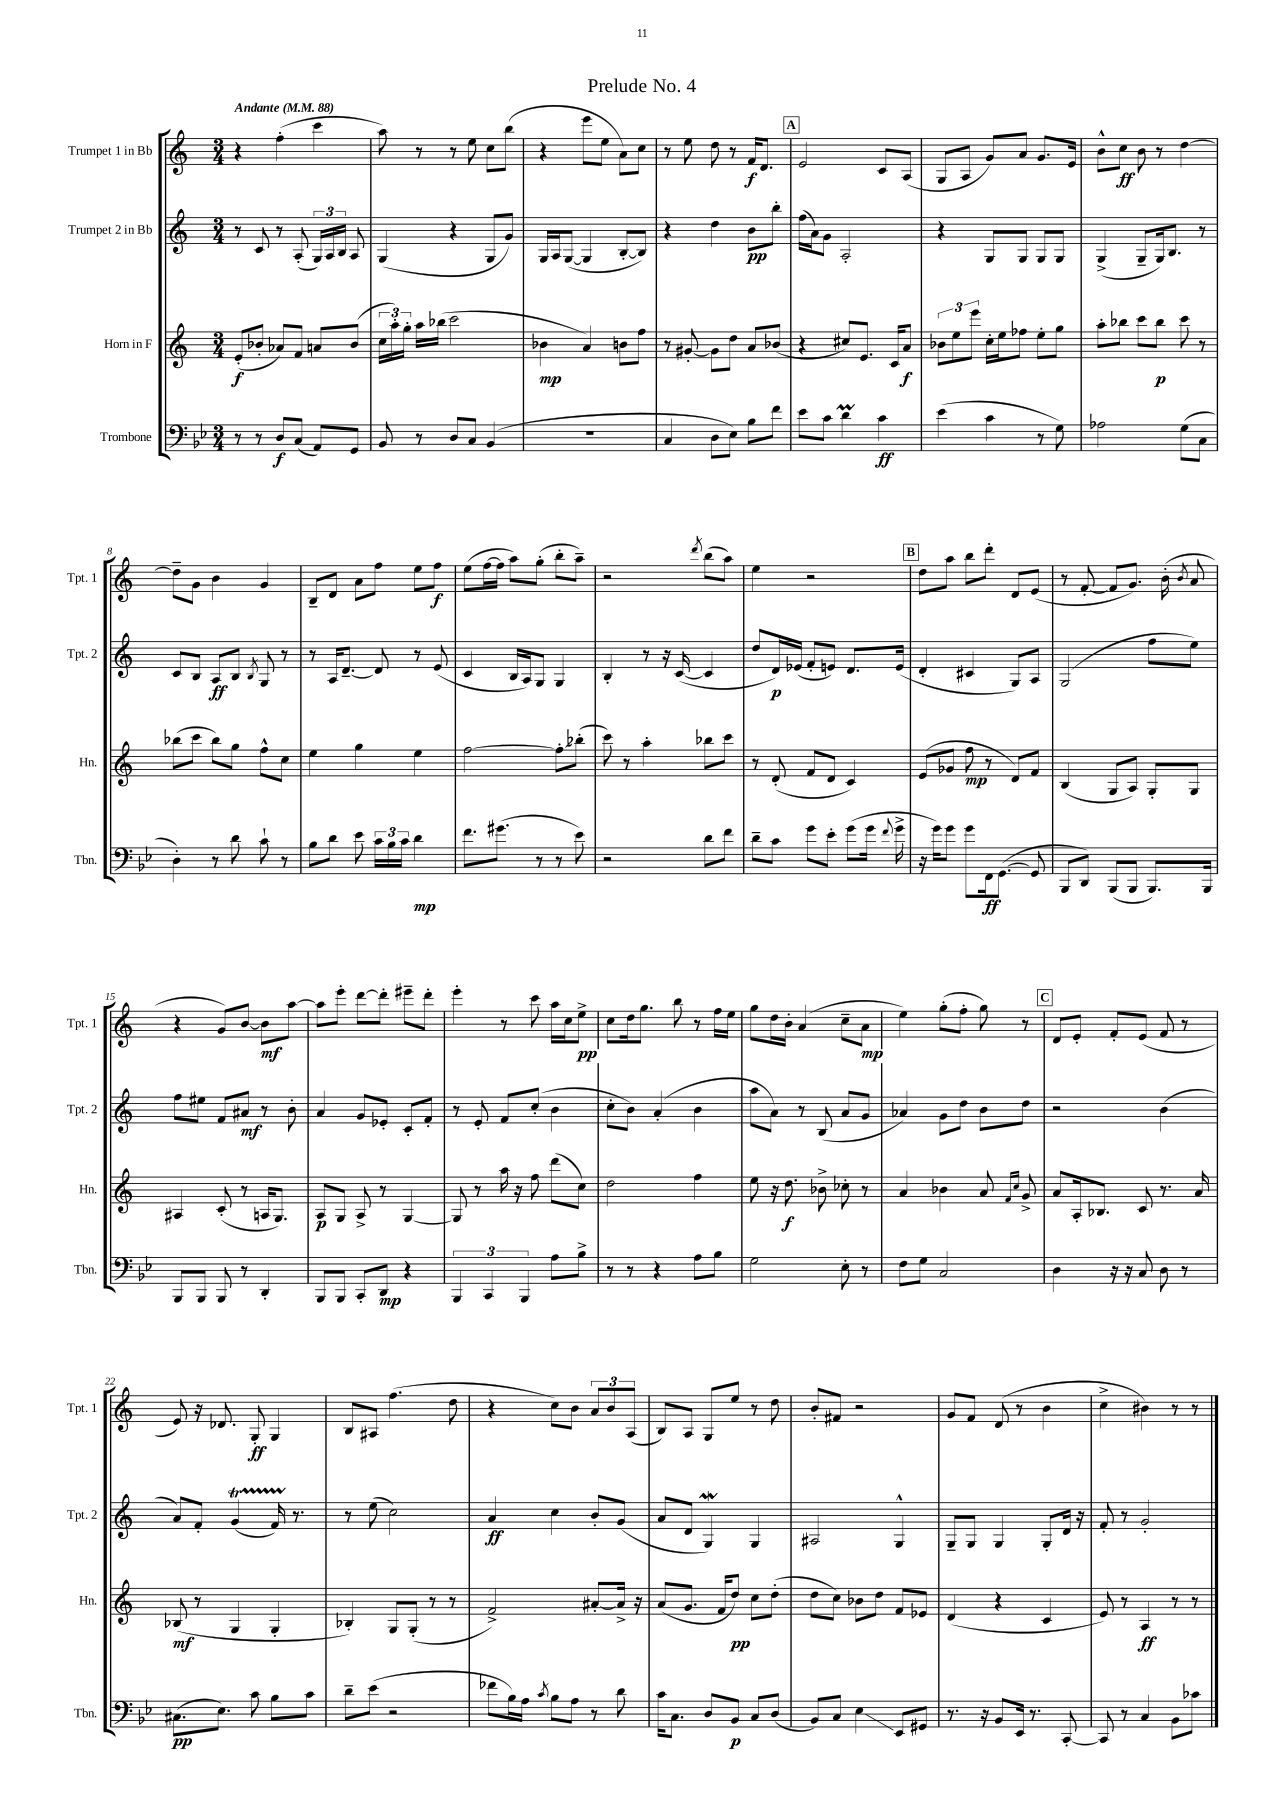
\header { title = "Prelude No. 4" }
<<
\new StaffGroup <<
\new Staff = "s0" \with { instrumentName = "Trumpet 1 in Bb" shortInstrumentName = "Tpt. 1" } {
    \clef treble \key c \major \numericTimeSignature \time 3/4 \tempo "Andante" 4 = 88
    \autoBeamOff r4 f''4-.( c'''4 |
    a''8) r8 r8 e''8 c''8[ b''8]( |
    r4 e'''8[ e''8] a'8[) c''8] |
    r8 e''8 d''8 r8 f'16[\f d'8.] |
    \mark \markup { \box "A" } e'2 c'8[ a8]( |
    g8[ a8] g'8[) a'8] g'8.[ e'16] |
    b'8[-^ c''8]\ff b'8 r8 d''4~ |
    d''8[-- g'8] b'4 g'4 |
    b8[-- d'8] a'8[ f''8] e''8[ f''8]\f |
    e''8[( f''16~ f''16] a''8[) g''8]-.( b''8[-. a''8]--) |
    r2 \acciaccatura { d'''8 } b''8[( a''8]) |
    e''4 r2 |
    \mark \markup { \box "B" } d''8[ a''8] b''8[ d'''8]-. d'8[ e'8]( |
    r8 f'8~-. f'8[ g'8.]) b'16-.( \acciaccatura { b'8 } a'8 |
    r4 g'8[) b'8]~ b'8[\mf a''8]~ |
    a''8[ e'''8]-. d'''8[~ d'''8]-. eis'''8[-- d'''8]-. |
    e'''4-. r8 c'''8 a''16[ c''16 e''8]->\pp |
    c''8[ d''16 g''8.] b''8 r8 f''16[ e''16] |
    g''8[ d''16 b'16]-. a'4( c''8[-- a'8]\mp |
    e''4) g''8[-.( f''8]-. g''8) r8 |
    \mark \markup { \box "C" } d'8[ e'8]-. f'8[-. e'8]( f'8 r8 |
    e'8) r16 des'8. g8-.\ff g4 |
    b8[ ais8] f''4.( d''8 |
    r4 c''8[) b'8] \tuplet 3/2 { a'8[ b'8 a8]( } |
    b8[) a8] g8[ e''8] r8 d''8 |
    b'8[-. fis'8] r2 |
    g'8[ f'8] d'8( r8 b'4 |
    c''4-> bis'4) r8 r8 \bar "|." |
}
\new Staff = "s1" \with { instrumentName = "Trumpet 2 in Bb" shortInstrumentName = "Tpt. 2" } {
    \clef treble \key c \major \numericTimeSignature \time 3/4
    \autoBeamOff r8 c'8 r8 a8-.( \tuplet 3/2 { g16[) a16 b16] } a8 |
    g4( r4 g8[ g'8]) |
    g16[ a16 g8]~( g4 b8[~-. b8]) |
    r4 d''4 b'8[\pp b''8]-. |
    \mark \markup { \box "A" } f''16[( a'16) g'8] a2-. |
    r4 g8[ g8] g8[ g8] |
    g4->( g8[-- g16) b8.] r8 |
    c'8[ b8] a8[\ff b8] \acciaccatura { b8 } g8 r8 |
    r8 a16[ d'8.]~-- d'8 r8 e'8( |
    c'4 b16[ a16) g8] g4 |
    b4-. r8 r16 c'16~( c'4 |
    d''8[ d'16\p) ees'16]( f'8[-. e'8]) d'8.[ e'16]( |
    \mark \markup { \box "B" } d'4-. cis'4 g8[) a8] |
    g2( f''8[ e''8]) |
    f''8[ eis''8] f'8[ ais'8]\mf r8 b'8-. |
    a'4 g'8[ ees'8]-. c'8[-. f'8]-. |
    r8 e'8-. f'8[ c''8]-.( b'4 |
    c''8[-. b'8]) a'4-.( b'4 |
    a''8[ a'8]) r8 b8( a'8[ g'8] |
    aes'4) g'8[ d''8] b'8[ d''8] |
    \mark \markup { \box "C" } r2 b'4( |
    a'8[) f'8]-. g'4\startTrillSpan( f'16) r8.\stopTrillSpan |
    r8 e''8( c''2) |
    a'4\ff c''4 b'8[-. g'8]( |
    a'8[ d'8] g4\mordent) g4 |
    ais2 g4-^ |
    g8[-- g8] g4 g8[-. d'16] r16 |
    f'8-. r8 g'2-. \bar "|." |
}
\new Staff = "s2" \with { instrumentName = "Horn in F" shortInstrumentName = "Hn." } {
    \clef treble \key c \major \numericTimeSignature \time 3/4
    \autoBeamOff e'8[-.\f( bes'8]-. aes'8[) f'8] a'8[ bes'8]( |
    \tuplet 3/2 { c''16[ a''16-.) g''16]-. } a''16[ bes''16]( c'''2 |
    bes'4\mp a'4) b'8[ f''8] |
    r8 gis'8~-. gis'8[ d''8] a'8[ bes'8]( |
    \mark \markup { \box "A" } r4 cis''8[) e'8.] c'16[ a'8]\f |
    \tuplet 3/2 { bes'8[ e''8 e'''8] } c''16[-. e''16 fes''8] e''8[-. g''8] |
    a''8[-. bes''8] c'''8[ bes''8]\p c'''8 r8 |
    bes''8[( c'''8] bes''8[) g''8] f''8[-^ c''8] |
    e''4 g''4 e''4 |
    f''2~ \once \override Glissando.style = #'zigzag f''8[-.\glissando bes''8]-.( |
    c'''8) r8 a''4-. bes''8[ c'''8] |
    r8 d'8-.( f'8[ d'8] c'4) |
    \mark \markup { \box "B" } e'8[( ges'8] f''8\mp r8 d'8[) f'8] |
    b4( g8[ a8]) g8[-. g8] |
    ais4 c'8-.( r8 a16[ g8.]) |
    a8[\p g8] a8-> r8 g4~ |
    g8 r8 a''16 r16 f''8 d'''8[( c''8]) |
    d''2 f''4 |
    e''8 r16 d''8.\f bes'8-> ces''8-. r8 |
    a'4 bes'4 a'8 \grace { f'16[ c''16] } g'8-> |
    \mark \markup { \box "C" } a'8[ a16-. bes8.] c'8 r8. a'16 |
    bes8\mf( r8 g4 g4-. |
    bes4-.) g8[ g8]-.( r8 r8 |
    f'2->) ais'8[~-. ais'16]-> r16 |
    a'8[( g'8.] f'16[ d''8]\pp) c''8[ d''8]-.( |
    d''8[ c''8]) bes'8[ d''8] f'8[ ees'8] |
    d'4( r4 c'4 |
    e'8) r8 a4\ff r8 r8 \bar "|." |
}
\new Staff = "s3" \with { instrumentName = "Trombone" shortInstrumentName = "Tbn." } {
    \clef bass \key bes \major \numericTimeSignature \time 3/4
    \autoBeamOff r8 r8 d8[\f c8]( a,8[) g,8] |
    bes,8 r8 d8[ c8] bes,4( |
    R2. |
    c4 d8[ ees8]) bes8[ f'8] |
    \mark \markup { \box "A" } ees'8[ c'8] d'4\prall c'4\ff |
    ees'4( c'4 r8 g8) |
    aes2 g8[( c8] |
    d4-.) r8 d'8 c'8-! r8 |
    bes8[ d'8] ees'8 \tuplet 3/2 { c'16[ bes16 c'16] } d'4\mp |
    f'8.[ gis'8.]( r8 r8 ees'8) |
    r2 d'8[ f'8] |
    d'8[-- c'8] g'8[ ees'8]-. g'8[( g'16] \appoggiatura { f'8 } g'16-> |
    \mark \markup { \box "B" } r16 g'16[) g'8] g'8[ f,16\ff g,8.]~( g,8 |
    bes,,8[ d,8]) bes,,8[( bes,,8] bes,,8.[) bes,,16] |
    bes,,8[ bes,,8] bes,,8 r8 d,4-. |
    bes,,8[ bes,,8] c,8[-. d,8]\mp r4 |
    \tuplet 3/2 { bes,,4 c,4 bes,,4 } a8[ bes8]-> |
    r8 r8 r4 a8[ bes8] |
    g2 ees8-. r8 |
    f8[ g8] c2 |
    \mark \markup { \box "C" } d4 r16 r16 c8 d8 r8 |
    cis8.[\pp( ees8.]) c'8 bes8[ c'8] |
    d'8[-- ees'8]( r2 |
    fes'8[ bes16) a16] \acciaccatura { c'8 } bes8[ a8] r8 d'8 |
    c'16[ c8.] d8[ bes,8]\p c8[ d8]( |
    bes,8[) c8] ees4\glissando ees,8[ gis,8] |
    r8. r16 bes,8[ ees,16] r8. c,8~-. |
    c,8 r8 c4 bes,8[ ces'8] \bar "|." |
}
>>
>>
